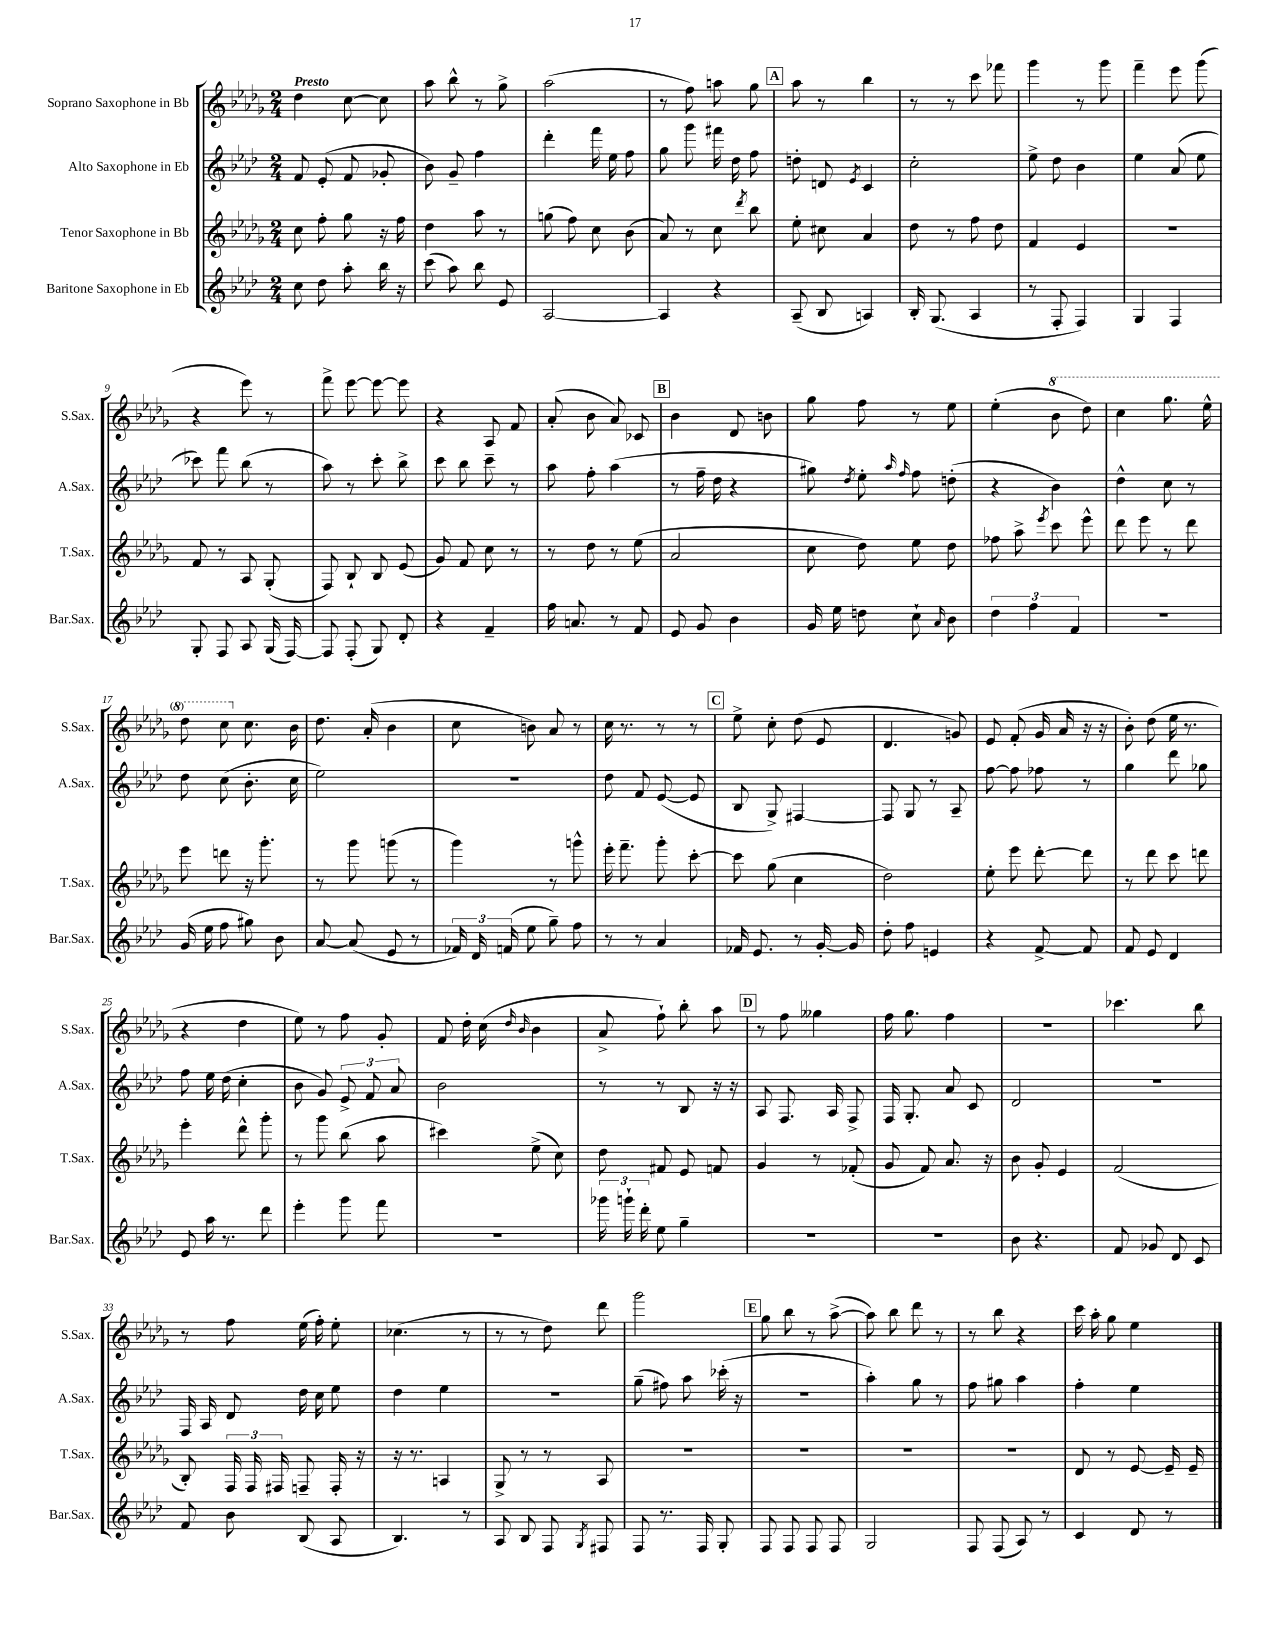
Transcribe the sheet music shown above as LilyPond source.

<<
\new StaffGroup <<
\new Staff = "s0" \with { instrumentName = "Soprano Saxophone in Bb" shortInstrumentName = "S.Sax." } {
    \clef treble \key des \major \numericTimeSignature \time 2/4 \tempo "Presto"
    \autoBeamOff des''4 c''8~ c''8 |
    aes''8 bes''8-^ r8 ges''8-> |
    aes''2( |
    r8 f''8) a''8 ges''8 |
    \mark \markup { \box "A" } aes''8 r8 bes''4 |
    r8 r8 c'''8 fes'''8 |
    ges'''4 r8 ges'''8 |
    f'''4-- ees'''8 ges'''8( |
    r4 ees'''8) r8 |
    f'''8-> ees'''8~ ees'''8~ ees'''8 |
    r4 aes8 f'8 |
    aes'8-.( bes'8 aes'8) ces'8 |
    \mark \markup { \box "B" } bes'4 des'8 b'8 |
    ges''8 f''8 r8 ees''8 |
    ees''4-.( \ottava #1 bes''8 des'''8) |
    c'''4 ges'''8. ees'''16-^ |
    des'''8 c'''8 \ottava #0 c''8. bes'16 |
    des''8. aes'16-.( bes'4 |
    c''8 b'8) aes'8 r8 |
    c''16 r8. r8 r8 |
    \mark \markup { \box "C" } ees''8-> c''8-. des''8( ees'8 |
    des'4. g'8) |
    ees'8 f'8-.( ges'16 aes'16 r16 r16 |
    bes'8-.) des''8( ees''16 r8. |
    r4 des''4 |
    ees''8) r8 f''8 ges'8-. |
    f'8 des''16-. c''16( \grace { des''16 bes'16 } bes'4 |
    aes'8-> f''8-!) bes''8-. aes''8 |
    \mark \markup { \box "D" } r8 f''8 geses''4 |
    f''16 ges''8. f''4 |
    r2 |
    ces'''4. bes''8 |
    r8 f''8 ees''16( f''16-.) ees''8-. |
    ces''4.( r8 |
    r8 r8 des''8) des'''8 |
    ges'''2 |
    \mark \markup { \box "E" } ges''8 bes''8 r8 aes''8~->( |
    aes''8) bes''8 des'''8 r8 |
    r8 bes''8 r4 |
    c'''16 aes''16-. ges''8 ees''4 \bar "|." |
}
\new Staff = "s1" \with { instrumentName = "Alto Saxophone in Eb" shortInstrumentName = "A.Sax." } {
    \clef treble \key aes \major \numericTimeSignature \time 2/4
    \autoBeamOff f'8 ees'8-.( f'8 ges'8-. |
    bes'8) g'8-- f''4 |
    des'''4-. f'''16 ees''16 f''8 |
    g''8 g'''8 fis'''16 des''16 f''8 |
    \mark \markup { \box "A" } d''8-. d'8 \acciaccatura { ees'8 } c'4 |
    c''2-. |
    ees''8-> des''8 bes'4 |
    ees''4 aes'8( ees''8 |
    ces'''8) f'''8 bes''8( r8 |
    aes''8) r8 c'''8-. bes''8-> |
    c'''8 bes''8 c'''8-- r8 |
    aes''8 f''8-. aes''4( |
    \mark \markup { \box "B" } r8 f''16-- des''16 r4 |
    gis''8) \acciaccatura { des''8 } ees''8-. \grace { aes''16 f''16 } f''8 d''8-.( |
    r4 bes'4) |
    des''4-^ c''8 r8 |
    des''8 c''8( bes'8.-. c''16 |
    ees''2) |
    R2 |
    des''8 f'8 ees'8~( ees'8 |
    \mark \markup { \box "C" } bes8 g8->) fis4~ |
    fis8 g8 r8 aes8-- |
    f''8~ f''8 fes''8 r8 |
    g''4 des'''8 ges''8 |
    f''8 ees''16 des''16( c''4-. |
    bes'8 g'8) \tuplet 3/2 { ees'8-> f'8 aes'8 } |
    bes'2 |
    r8 r8 bes8 r16 r16 |
    \mark \markup { \box "D" } aes8 f8. aes16 f8-> |
    f16 g8.-. aes'8 c'8 |
    des'2 |
    R2 |
    f16 aes16 des'8 des''16 c''16 ees''8 |
    des''4 ees''4 |
    r2 |
    g''8--( fis''8) aes''8 ces'''16-.( r16 |
    \mark \markup { \box "E" } R2 |
    aes''4-.) g''8 r8 |
    f''8 gis''8 aes''4 |
    f''4-. ees''4 \bar "|." |
}
\new Staff = "s2" \with { instrumentName = "Tenor Saxophone in Bb" shortInstrumentName = "T.Sax." } {
    \clef treble \key des \major \numericTimeSignature \time 2/4
    \autoBeamOff c''8 f''8-. ges''8 r16 f''16 |
    des''4 aes''8 r8 |
    g''8( f''8) c''8 bes'8( |
    aes'8) r8 c''8 \acciaccatura { des'''8 } bes''8 |
    \mark \markup { \box "A" } ees''8-. cis''8 aes'4 |
    des''8 r8 f''8 des''8 |
    f'4 ees'4 |
    R2 |
    f'8 r8 aes8 ges8-.( |
    f8) bes8-! bes8 ees'8( |
    ges'8) f'8 c''8 r8 |
    r8 des''8 r8 ees''8( |
    \mark \markup { \box "B" } aes'2 |
    c''8 des''8) ees''8 des''8 |
    fes''8 aes''8-> \acciaccatura { ees'''8 } c'''8 ees'''8-^ |
    des'''8 ees'''8 r8 des'''8 |
    ees'''8 d'''8 r16 ges'''8.-. |
    r8 ges'''8 g'''8( r8 |
    ges'''4) r8 g'''8-^ |
    ees'''16-. f'''8.-- ges'''8-. c'''8~-. |
    \mark \markup { \box "C" } c'''8 ges''8( c''4 |
    des''2) |
    ees''8-. ees'''8 des'''8~-. des'''8 |
    r8 des'''8 c'''8 d'''8 |
    ees'''4-. des'''8-^ ges'''8-. |
    r8 ges'''8 bes''8( aes''8 |
    cis'''4) ees''8->( c''8) |
    des''8 fis'8 ees'8 f'8 |
    \mark \markup { \box "D" } ges'4 r8 fes'8-.( |
    ges'8 f'8) aes'8. r16 |
    bes'8 ges'8-. ees'4 |
    f'2( |
    bes8-.) \tuplet 3/2 { f16 f16 fis16 } f8-- f16-. r16 |
    r16 r8. a4 |
    ges8-> r8 r8 aes8 |
    R2 |
    \mark \markup { \box "E" } R2 |
    R2 |
    R2 |
    des'8 r8 ees'8~ ees'16-- ees'16-- \bar "|." |
}
\new Staff = "s3" \with { instrumentName = "Baritone Saxophone in Eb" shortInstrumentName = "Bar.Sax." } {
    \clef treble \key aes \major \numericTimeSignature \time 2/4
    \autoBeamOff c''8 des''8 aes''8-. bes''16 r16 |
    c'''8( aes''8) bes''8 ees'8 |
    aes2~ |
    aes4 r4 |
    \mark \markup { \box "A" } aes8--( bes8 a4) |
    bes16-. g8.( aes4 |
    r8 f8-. f4) |
    g4 f4 |
    g8-. f8 aes8 g16( f16~) |
    f8 f8-.( g8) des'8-. |
    r4 f'4-- |
    f''16 a'8. r8 f'8 |
    \mark \markup { \box "B" } ees'8 g'8 bes'4 |
    g'16 ees''16 d''8 c''8-! \grace { aes'16 } bes'8 |
    \tuplet 3/2 { des''4 f''4 f'4 } |
    r2 |
    g'16( ees''16 f''8 gis''8) bes'8 |
    aes'8~ aes'8( ees'8 r8 |
    \tuplet 3/2 { fes'16) des'16 f'16( } ees''8 g''8--) f''8 |
    r8 r8 aes'4 |
    \mark \markup { \box "C" } fes'16 ees'8. r8 g'16~-. g'16 |
    des''8-. f''8 e'4 |
    r4 f'8~-> f'8 |
    f'8 ees'8 des'4 |
    ees'8 aes''16 r8. des'''8 |
    ees'''4-. g'''8 f'''8 |
    R2 |
    \tuplet 3/2 { ges'''16 g'''16-! des'''16-. } ees''8 g''4-- |
    \mark \markup { \box "D" } R2 |
    R2 |
    bes'8 r4. |
    f'8 ges'8 des'8 c'8 |
    f'8 bes'8 bes8( aes8 |
    bes4.) r8 |
    aes8 bes8 f8 \acciaccatura { g8 } fis8 |
    f8 r8. f16 g8-. |
    \mark \markup { \box "E" } f8 f8 f8 f8 |
    g2 |
    f8 f8( aes8) r8 |
    c'4 des'8 r8 \bar "|." |
}
>>
>>
